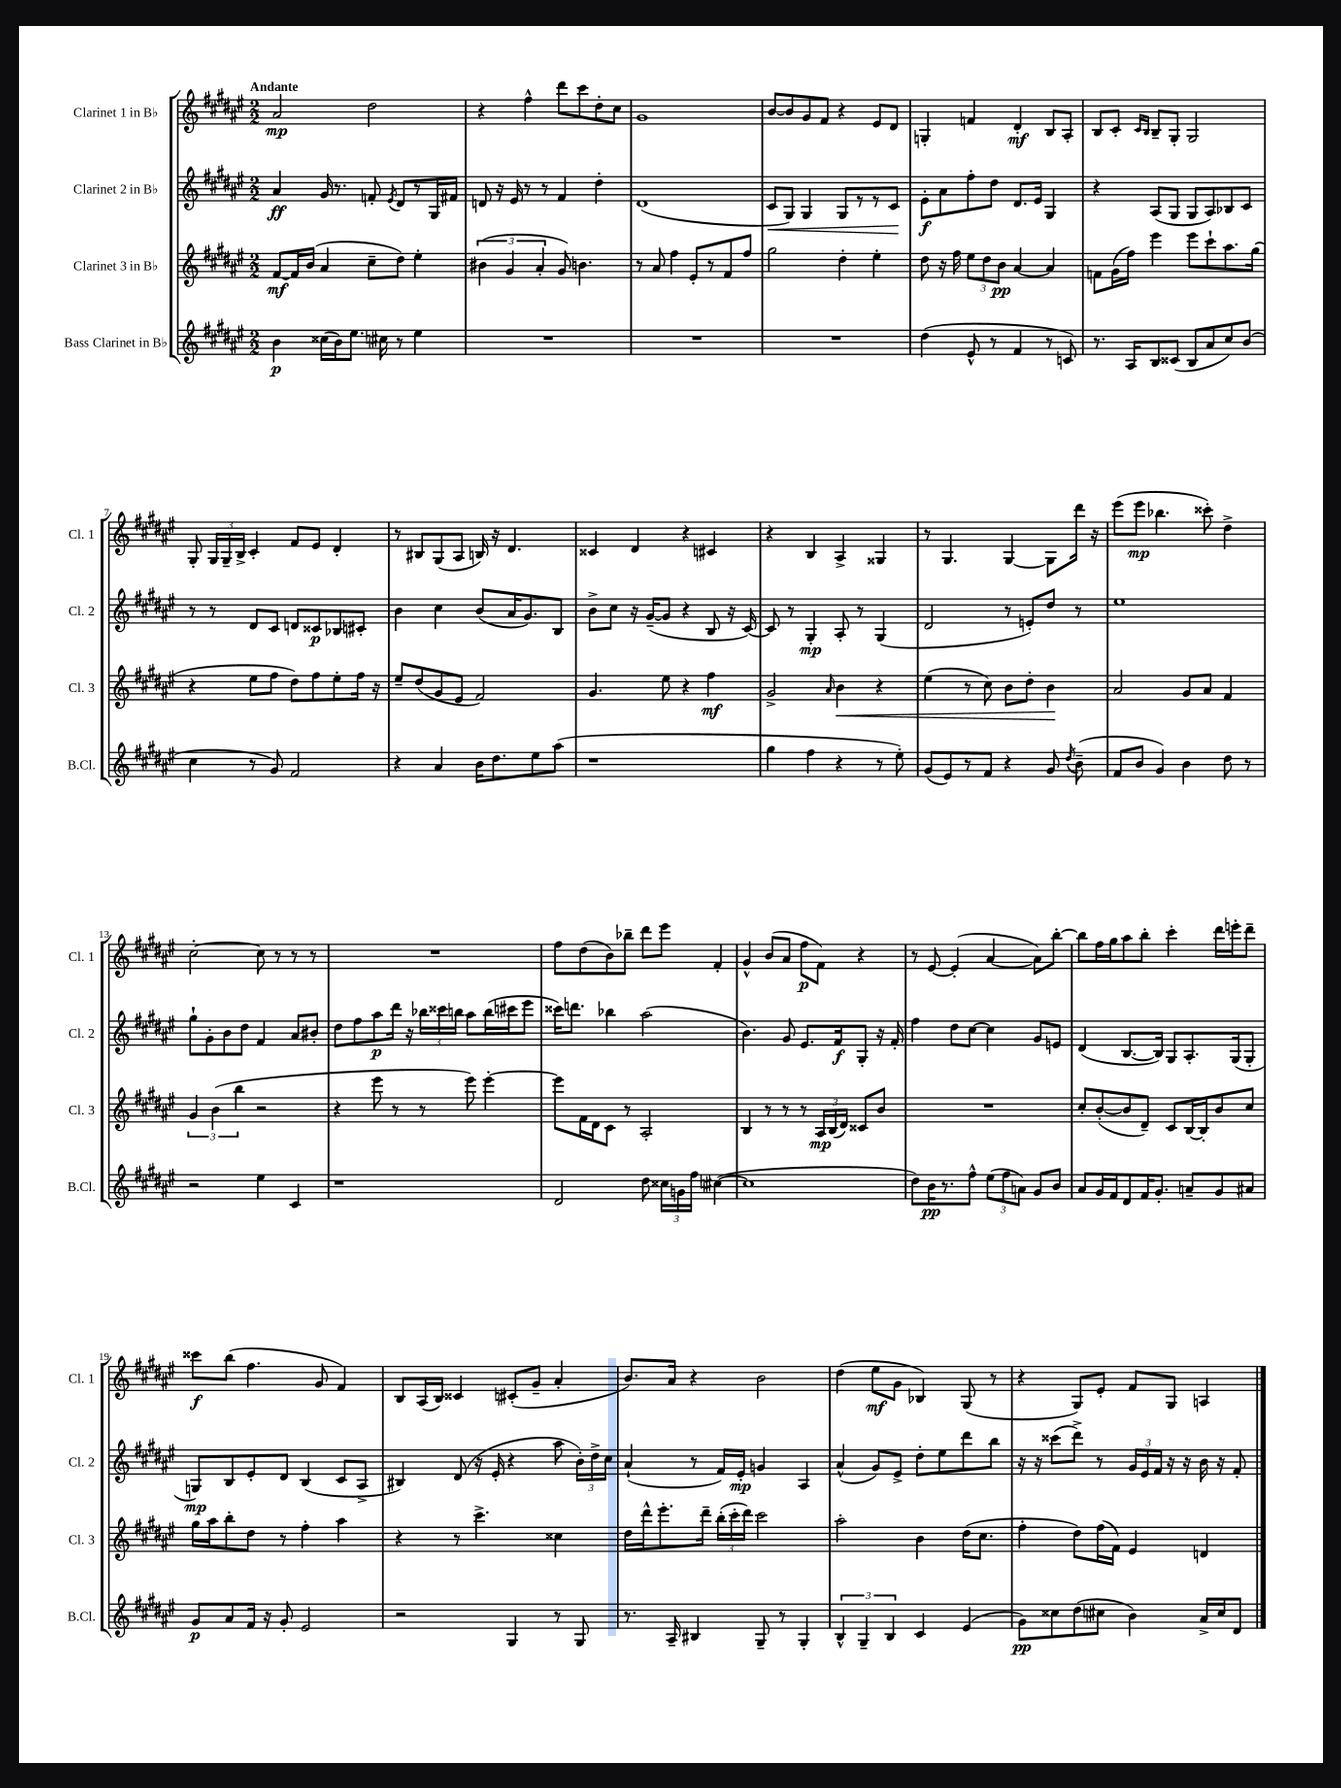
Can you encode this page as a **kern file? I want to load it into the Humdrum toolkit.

**kern	**kern	**kern	**kern
*staff4	*staff3	*staff2	*staff1
*clefG2	*clefG2	*clefG2	*clefG2
*k[f#c#g#d#a#e#]	*k[f#c#g#d#a#e#]	*k[f#c#g#d#a#e#]	*k[f#c#g#d#a#e#]
*M2/2	*M2/2	*M2/2	*M2/2
4b\	[8f#/L	4a#/	2a#/
.	16f#/]L	.	.
.	(16b/JJ	.	.
(16cc##\LL	4a#/	16g#/	.
16b\J)	.	8.r	.
8.ee#\J	.	.	.
.	8cc#~\L	8f'/	2dd#\
16cc#\	.	.	.
.	.	8qe#/	.
8r	8dd#\J)	8d#/L	.
4ee#\	4ee#'\	8r	.
.	.	16G#/L	.
.	.	16f#/JJ	.
=	=	=	=
1r	(6b#\	8d/	4r
.	.	16r	.
.	6g#/	.	.
.	.	16e#/	.
.	.	8r	4ff#^^\
.	6a#'/	.	.
.	.	8r	.
.	8g#/)	4f#/	8ddd#\L
.	4.b\	.	8ccc#\
.	.	4dd#'\	8dd#'\
.	.	.	8cc#\J
=	=	=	=
1r	8r	(1d#	1g#
.	8a#/	.	.
.	4ff#\	.	.
.	8e#'/L	.	.
.	8r	.	.
.	8f#/	.	.
.	8ff#/J	.	.
=	=	=	=
1r	2gg#\	8c#/L	[8b/L
.	.	8G#/J)	8b/]
.	.	4G#/	8g#/
.	.	.	8f#/J
.	4dd#'\	8G#/L	4r
.	.	8r	.
.	4ee#'\	8r	8e#/L
.	.	8c#/J	8d#/J
=	=	=	=
(4dd#\	8dd#\	8e#'\L	4G'/
.	16r	8a#\	.
.	16ff#\	.	.
8e#^^/	12ee#\L	8ff#'\	4f/
.	12dd#\	.	.
8r	.	8dd#\J	.
.	12b\J	.	.
4f#/	[4a#/	8.d#/L	4d#'/
.	.	16e#/Jk	.
8r	4a#/]	4G#/	8B/L
8c/)	.	.	8A#'/J
=	=	=	=
8.r	8f\L	4r	8B/L
.	(16g#\L	.	8c#'/J
16A#/LK	16ff#\JJ)	.	.
.	.	.	16qqc#/LL
.	.	.	16qqB/JJ
8B/	4eee#\	(8A#/L	8B~/L
(8c##/J	.	8G#/J	8G#'/J
8B/L	8eee#\L	8G#/L	2G#/
8a#/	8ccc#`\	8A#/)	.
8cc#/)	8.aa#\	8B-/	.
(8b/J	.	8c#/J	.
.	(16gg#\Jk	.	.
=	=	=	=
4cc#\	4r	8r	8G#'/
.	.	8r	24G#/LL
.	.	.	24G#~/
.	.	.	24B^/JJ
8r	8ee#\L	8d#/L	4c#'/
8g#/)	8ff#\J	8c#/J	.
2f#/	8dd#\L)	8d/L	8f#/L
.	8ff#\	8c##/	8e#/J
.	8ee#'\	8B-/	4d#'/
.	16ff#\Jk	8c#'/J	.
.	16r	.	.
=	=	=	=
4r	8ee#~/L	4b\	8r
.	(8dd#/	.	8B#/L
4a#/	8g#/	4cc#\	(8G#/
.	8e#/J	.	8A#/J
16b\LK	2f#/)	(8b/L	16B/)
8.dd#\	.	.	16r
.	.	16a#/K	4.d#/
.	.	8.g#/)	.
8ee#\	.	.	.
(8aa#\J	.	8B/J	.
=	=	=	=
1r	4.g#/	8b^\L	4c##/
.	.	8cc#\J	.
.	.	16r	4d#/
.	.	([16g#~/LK	.
.	8ee#\	8g#/]J	.
.	4r	4r	4r
.	4ff#\	8B/	4c#/
.	.	16r	.
.	.	[16c#/)	.
=	=	=	=
4gg#\	2g#^/	8c#/]	4r
.	.	8r	.
4ff#\	.	4G#'/	4B/
.	16qqa#/	.	.
4r	4b\	8A#'/	4A#^/
.	.	8r	.
8r	4r	(4G#/	4G##/
8ee#'\)	.	.	.
=	=	=	=
(8g#/L	(4ee#\	2d#/	8r
8e#/)	.	.	4.G#/
8r	8r	.	.
8f#/J	8cc#\)	.	.
4r	8b\L	8r	[4G#/
.	8dd#'\J	8e'/L)	.
8g#/	4b\	8dd#/J	8G#\]L
8qdd#/	.	.	.
(8b~\	.	8r	16ddd#\Jk
.	.	.	16r
=	=	=	=
8f#/L	2a#/	1ee#	(8eee#\L
8b/J	.	.	8eee#\J
4g#/)	.	.	4.bb-\
4b\	8g#/L	.	.
.	8a#/J	.	8ccc##'\)
8dd#\	4f#/	.	4dd#^\
8r	.	.	.
=	=	=	=
2r	6g#/	8gg#`\L	[2cc#'\
.	.	8g#'\	.
.	(6b\	.	.
.	.	8b\	.
.	6bb\	.	.
.	.	8dd#\J	.
4ee#\	2r	4f#/	8cc#\]
.	.	.	8r
4c#/	.	8a#/L	8r
.	.	8b#'/J	8r
=	=	=	=
1r	4r	8dd#\L	1r
.	.	8ff#\	.
.	8eee#\	8aa#\	.
.	8r	16ddd#\Jk	.
.	.	16r	.
.	8r	24bb-\LL	.
.	.	24ccc##\	.
.	.	24bb\JJ	.
.	8eee#\)	8aa#\L	.
.	[4eee#'\	(16bb\L	.
.	.	16ccc#\J	.
.	.	8eee#\J	.
=	=	=	=
2d#/	8eee#\]L	16ccc##\LK)	8ff#\L
.	.	8.ddd\J	.
.	16f#\L	.	(8dd#\
.	16d#\J	.	.
.	8c#\J	4bb-\	8b\)
.	8r	.	8bb-~\J
8dd#\	2A#'/	(2aa#\	8ddd#\L
24cc##\LL	.	.	8eee#\J
24g\	.	.	.
24ff#\JJ	.	.	.
([4cc#\	.	.	4f#'/
=	=	=	=
1cc#]	4B/	4.b\)	4g#^^/
.	8r	.	(8b/L
.	8r	8g#/	8a#/J
.	8r	8.e#/L	8ff#\L
.	24A#/LL	.	8f#\J)
.	(24B/	.	.
.	.	16f#/k	.
.	24d#/JJ)	.	.
.	8c##/L	8G#'/J	4r
.	8b/J	16r	.
.	.	16f#'/	.
=	=	=	=
8dd#\L)	1r	4ff#\	8r
16b\K	.	.	[8e#/
8.r	.	.	.
.	.	8dd#\L	(4e#'/]
8ff#^^\J	.	[8cc#\J	.
(12ee#\L	.	4cc#\]	[4a#/
12ff#\	.	.	.
12a\J)	.	.	.
8g#/L	.	8g#/L	8a#\]L)
8b/J	.	8e/J	[8bb'\J
=	=	=	=
8a#/L	8cc#'/L	(4d#/	8bb\]L
16g#/L	([8b'/	.	16ff#\L
16f#/J	.	.	16gg#\J
8d#/	8b/]	[8.B/L	8aa#\
16f#/K	8d#~/J)	.	8bb'\J
8.g#'/J	.	16B/]Jk)	.
.	8c#/L	8G#/L	4ccc#'\
8a~/L	[16B/L	8.A#'/	.
.	16B'/]J	.	.
8g#/	8b/	.	16ddd#\LL
.	.	(16G#/k	16eee'\J
8a#/J	8cc#/J	8G#'/J	8ddd#~\J
=	=	=	=
8g#/L	16gg#\LL	8G/L)	8ccc##\L
.	16aa#\J	.	.
8a#/	8bb'\	8B/	(8bb\J
16f#/Jk	8dd#\J	8e#'/	4.ff#\
16r	.	.	.
8g#'/	8r	8d#/J	.
2e#/	4ff#'\	(4B/	.
.	.	.	8g#/
.	4aa#\	8c#/L	4f#/)
.	.	8A#^/J	.
=	=	=	=
2r	4r	4B#/)	8B/L
.	.	.	(16A#/L
.	.	.	16B/JJ)
.	8r	(8d#/	4c##/
.	4.ccc#^\	16r	.
.	.	16e#'/	.
4G#/	.	4r	(8c#'/L
.	.	.	8g#~/J
8r	4cc##\	8aa#\	4a#'/
8G#/	.	24b'\LL)	.
.	.	24dd#^\	.
.	.	24cc#\JJ	.
=	=	=	=
8.r	16dd#\LL	(4a#`/	8.b/L)
.	16ddd#^^\J	.	.
.	8.eee#'\	.	.
16A#~/	.	.	16a#/Jk
4B#/	.	8r	4r
.	16ddd#~\Jk	.	.
.	(24bb'\LL	16f#/LL)	.
.	24ccc#'\	.	.
.	.	16e#'/JJ	.
.	24ddd#\JJ)	.	.
8G#~/	2ccc#\	4g/	2b\
8r	.	.	.
4G#'/	.	4A#/	.
=	=	=	=
6B^^/	2aa#'\	(4a#^^/	(4dd#\
6G#~/	.	.	.
.	.	8g#/L)	8ee#\L
6B/	.	.	.
.	.	8e#^/J	8g#\J
4c#/	4b\	8dd#'\L	4B-/)
.	.	8ee#\	.
(4e#/	(16dd#\LK	8ddd#\	(8G#/
.	8.cc#\J	.	.
.	.	8bb\J	8r
=	=	=	=
8g#\L)	4ff#'\	16r	4r
.	.	16r	.
8cc##\	.	(8ccc##\L	.
(8dd#\	8dd#\L)	8ddd#^\J)	8G#/L)
8cc#\J	(16ff#\L	8r	8e#'/J
.	16f#\JJ)	.	.
4b\)	4e#/	24g#/LL	8f#/L
.	.	24e#/	.
.	.	24f#/JJ	.
.	.	16r	8G#/J
.	.	16r	.
16a#^/LL	4d/	16b\	4A/
16cc#/J	.	16r	.
8d#/J	.	8f#'/	.
==	==	==	==
*-	*-	*-	*-
